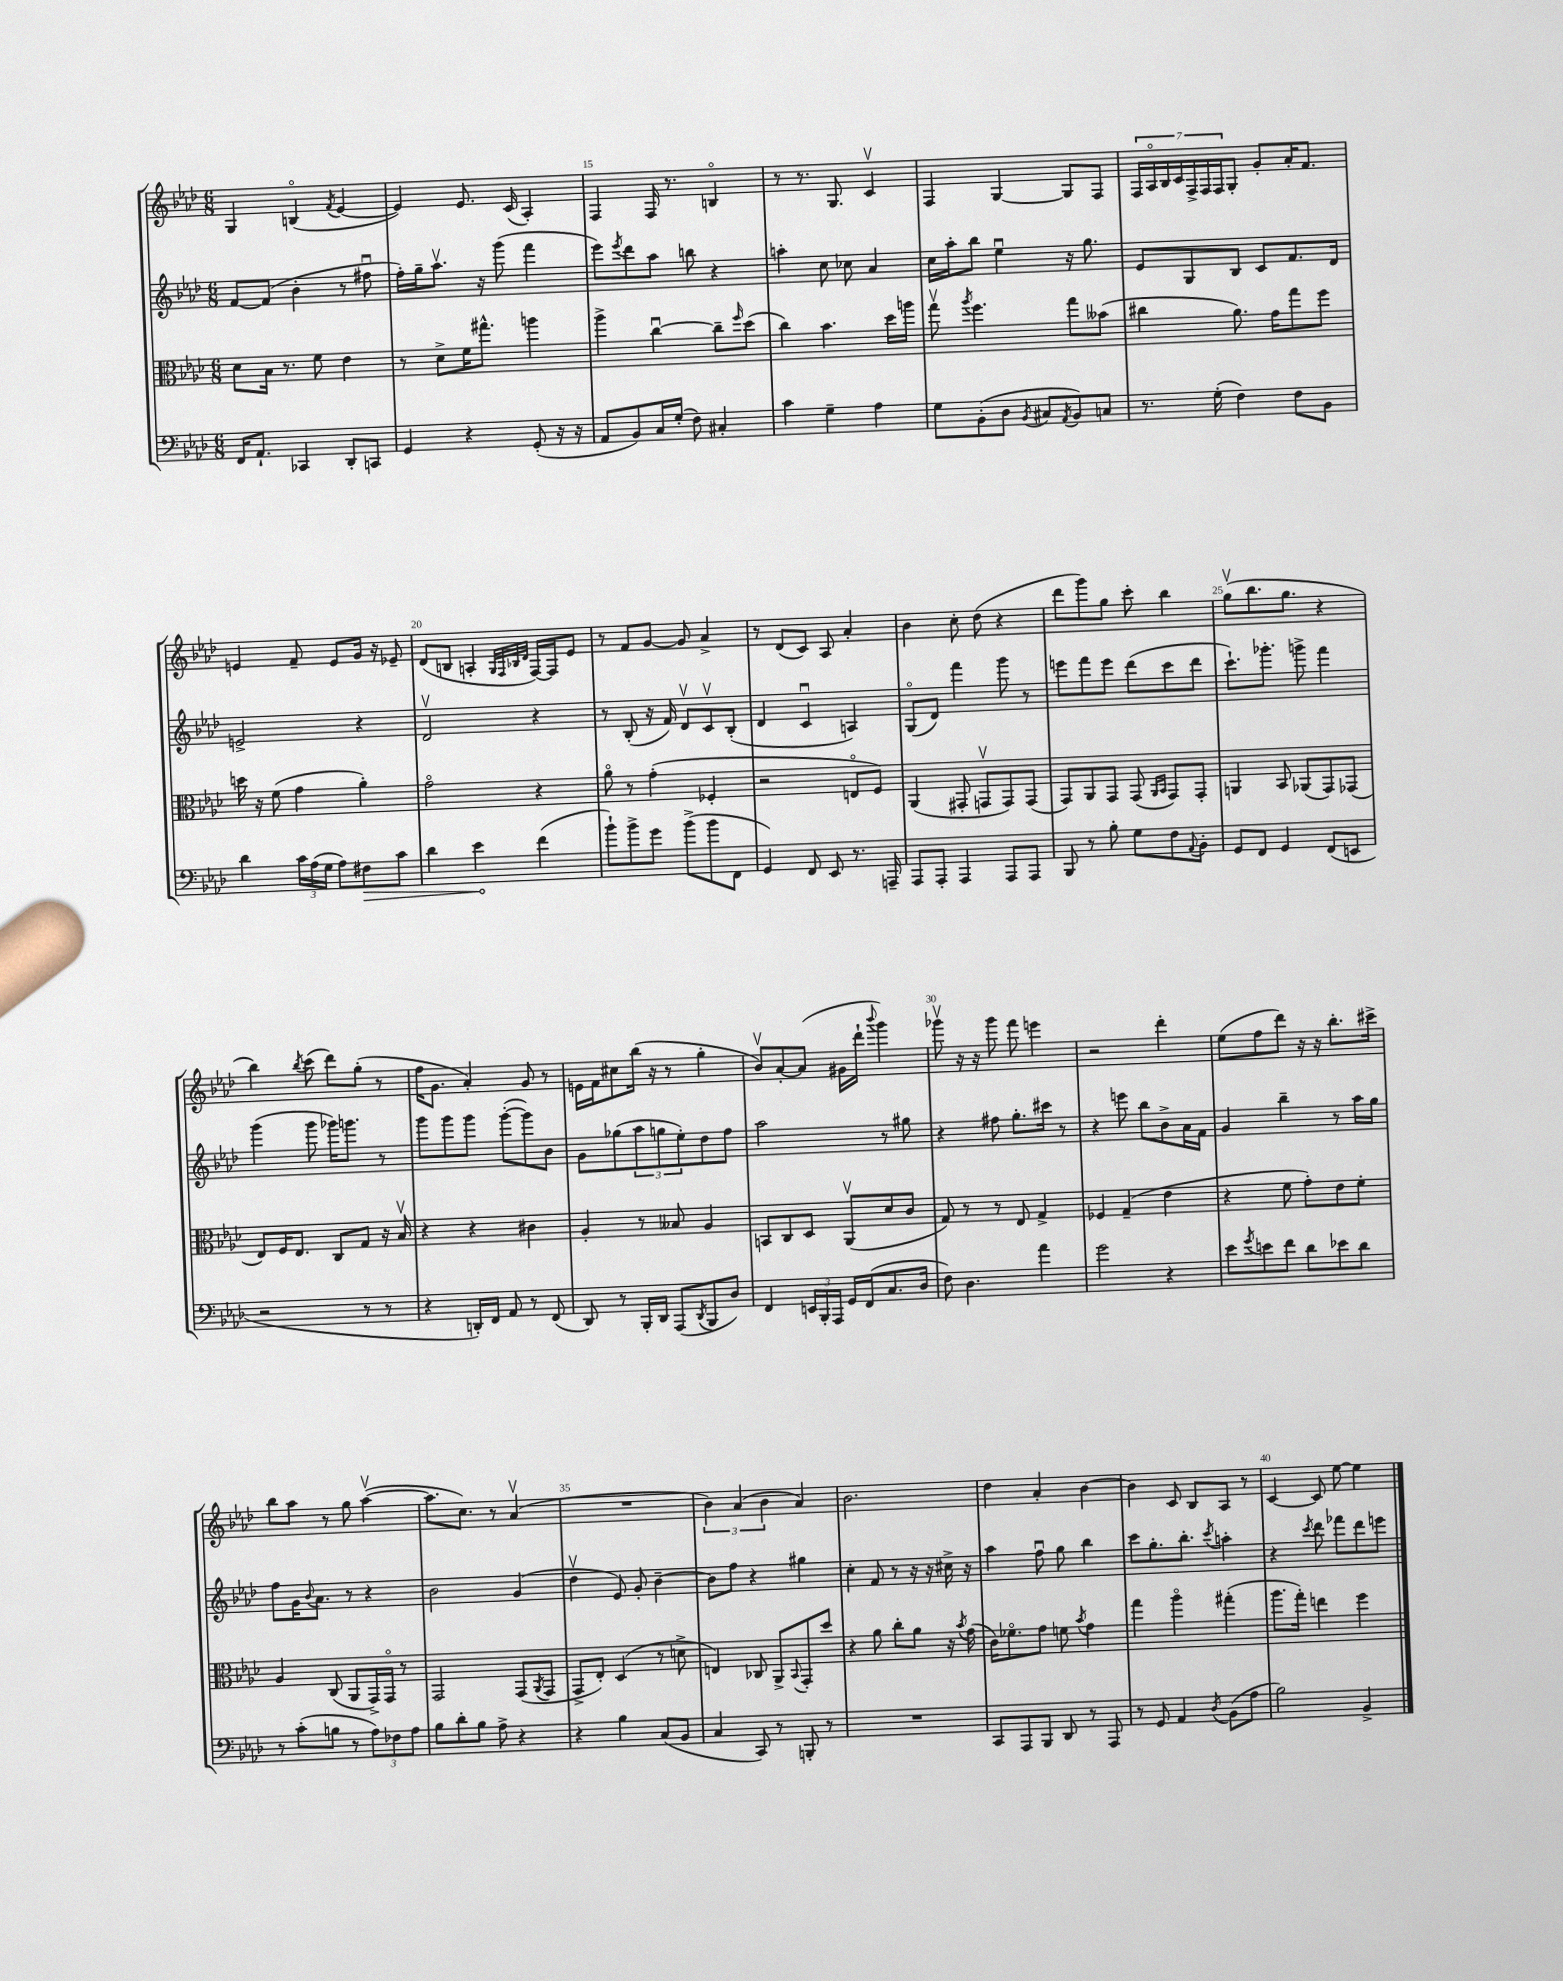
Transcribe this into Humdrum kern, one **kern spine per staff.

**kern	**dynam	**kern	**kern	**kern
*part4	*part4	*part3	*part2	*part1
*staff4	*staff4	*staff3	*staff2	*staff1
*clefF4	*	*clefC3	*clefG2	*clefG2
*k[b-e-a-d-]	*	*k[b-e-a-d-]	*k[b-e-a-d-]	*k[b-e-a-d-]
*M6/8	*	*M6/8	*M6/8	*M6/8
=13	=13	=13	=13	=13
16FF/KL	.	8d-\L	[8f/L	4G/
8.AA-`/J	.	.	.	.
.	.	16B-\Jk	(8f/J]	.
.	.	8.r	.	.
4CC-X/	.	.	4b-'\	(4Bn/
.	.	8f\	.	.
.	.	.	.	8qf/
8DD-'/L	.	4e-\	8r	[4e-/
8CCn/J	.	.	8ff#Xu\	.
=14	=14	=14	=14	=14
4GG/	.	8r	16ff'\LL)	4e-/])
.	.	.	16gg~\J	.
.	.	8d-^\L	8.aa-v\J	.
4r	.	16f\K	.	8.e-/
.	.	8.gg#X^^\J	16r	.
.	.	.	(8ggg\	.
.	.	.	.	(16c/
(8GG'/	.	4aan\	4fff\	4A-'/)
16r	.	.	.	.
16r	.	.	.	.
=15	=15	=15	=15	=15
8AA-/L	.	4aa-^\	8eee-\L)	4F/
.	.	.	8qeee-/	.
8BB-/)	.	.	8ddd-\	.
16C/L	.	[4ccu\	8aa-\J	16F/
(16G'/JJ	.	.	.	8.r
8F\)	.	.	8bbn\	.
4C#X'/	.	8cc~\L]	4r	4Bn/
.	.	16qqff/	.	.
.	.	(8dd-\J	.	.
=16	=16	=16	=16	=16
4c\	.	4cc\)	4aan'\	8r
.	.	.	.	8.r
4G~\	.	4.b-\	8cc\	.
.	.	.	.	8.G/
.	.	.	8cc-X\	.
4A-\	.	.	4a-/	4cv/
.	.	16dd-\LL	.	.
.	.	16aan\JJ	.	.
=17	=17	=17	=17	=17
8G\L	.	8ggv\	16cc\LL	4F/
.	.	.	16aa-'\J	.
.	.	8qaa-/	.	.
(8BB-'\	.	4.ff\	8bb-\J	.
8D-\J	.	.	4ee-u\	[4G/
8qBB-/	.	.	.	.
8C#X/L	.	.	.	.
8qAA-/	.	.	.	.
8BB-/)	.	8gg\L	16r	8G/L]
.	.	.	8.gg\	.
8Cn/J	.	(8b--X\J	.	8F/J
=18	=18	=18	=18	=18
8.r	.	4cc#X\	8e-/L	28F/LL
.	.	.	.	28A-/
.	.	.	.	28B-/
.	.	.	.	28c/
.	.	.	8G/	.
.	.	.	.	28F^/
.	.	.	.	28F/
(16G'\	.	.	.	.
.	.	.	.	28F/J
4F\)	.	8.a-\)	8B-/J	8G'/J
.	.	.	8c/L	8g'/L
.	.	16g\KL	.	.
8F\L	.	8gg\	8.f/	16a-'/K
.	.	.	.	8.f/J
8BB-\J	.	8ff\J	.	.
.	.	.	16d-/Jk	.
!!LO:LB:g=z
=19	=19	=19	=19	=19
4d-\	.	16ddn\	2en^/	4en/
.	.	16r	.	.
.	.	(8f\	.	.
24c\LL	.	4g\	.	8f~/
(24A-\	.	.	.	.
24G\JJ	.	.	.	.
8A-\L)	.	.	.	8e/L
!	!LO:HP:b	!	!	!
8F#X\	>	4a-'\)	4r	16g/Jk
.	.	.	.	16r
8c\J	.	.	.	8e-X~/
=20	=20	=20	=20	=20
4d-\	.	2g\	2d-v/	(8d-/L
.	.	.	.	8Bn/J
4e-\	.	.	.	4An'/
.	.	.	.	32qqG/LLL
.	.	.	.	32qqF/
.	.	.	.	32qqB-X/
.	.	.	.	32qqd-/JJJ
(4f\	]	4r	4r	[16F/LL)
.	.	.	.	16F/J]
.	.	.	.	8e-/J
=21	=21	=21	=21	=21
8b-`\L)	.	8a-\	8r	8r
8b-^\	.	8r	(8B-'/	8f/L
8g\J	.	(4g'\	16r	[8g/J
.	.	.	16f/)	.
(8b-^\L	.	.	8d-v/L	8g/]
8b-\	.	4F-X'/	8cv/	4a-^/
8FF\J	.	.	(8B-'/J	.
=22	=22	=22	=22	=22
4GG/)	.	2r	4d-/	8r
.	.	.	.	(8d-/L
8FF/	.	.	4cu/	8c/J)
8EE-/	.	.	.	8A-/
8.r	.	8En/L	4An/)	4a-'/
.	.	8F/J)	.	.
16AAAn~/	.	.	.	.
=23	=23	=23	=23	=23
8AAA-/L	.	(4AA-/	(8G/L	4b-\
8AAA-'/J	.	.	8d-/J)	.
4AAA-/	.	8GG#X'/	4fff\	8cc'\
.	.	8GGnv/L	.	(8dd-\
8AAA-/L	.	8GG/)	8ggg\	4r
8AAA-/J	.	(8GG/J	8r	.
=24	=24	=24	=24	=24
8BBB-/	.	8GG/L)	8eeen\L	8ddd-\L
8r	.	8AA-/	8fff\	8ggg\)
8B-'\	.	8GG/J	8eee\J	8gg\J
8G\L	.	(8GG/	(8ddd-\L	8ccc'\
.	.	16qqAA-/LL	.	.
.	.	16qqBB-/JJ	.	.
8F\	.	8GG/L)	8ccc\	4bb-\
8qqAA-/	.	.	.	.
8BB-'\J	.	8GG'/J	8ddd-\J	.
=25	=25	=25	=25	=25
8GG/L	.	4AAn/	8.ccc`\L)	(8ggv\L
8FF/J	.	.	.	8.bb-\
.	.	.	8.ggg-X'\J	.
4GG/	.	8BB-/	.	.
.	.	.	.	8.gg\J
.	.	(8AA-X/L	8gggn^\	.
(8FF/L	.	8GG/)	4fff\	4r
8EEn/J	.	(8GG-X/J	.	.
!!LO:LB:g=z
=26	=26	=26	=26	=26
2r	.	8E-/L)	(4ggg\	4bb-\)
.	.	16F/K	.	.
.	.	8.E-/J	.	.
.	.	.	.	8qbb-/
.	.	.	8ggg\	(8ccc\
.	.	8C/L	16ggg-X\KL)	8ddd-\L)
.	.	.	8.gggn\J	.
8r	.	8G/J	.	(8gg'\J
8r	.	16r	8r	8r
.	.	16B-v/	.	.
=27	=27	=27	=27	=27
4r	.	4r	8ggg\L	16ff\KL
.	.	.	.	8.g\J
.	.	.	8ggg\	.
16DDn'/LL)	.	4r	8ggg\J	4a-'/)
16FF/JJ	.	.	.	.
8AA-/	.	.	([8ggg'\L	.
8r	.	4c#X\	8ggg\])	8g/
(8FF/	.	.	8b-\J	8r
=28	=28	=28	=28	=28
8DD-/)	.	4A-'/	8g\L	16en\LL
.	.	.	.	16f\J
8r	.	.	(8gg-X\	8cc#X\
16BBB-'/LL	.	8r	12aa-\	(16bb-\Jk
16DD-/JJ	.	.	.	16r
.	.	.	12ggn\	.
(8AAA-/L	.	8B--X/	.	8r
.	.	.	12ee-'\)	.
8qDD-/	.	.	.	.
8BBB-/	.	4A-/	8dd-\	4gg'\
8D-/J)	.	.	8ff\J	.
=29	=29	=29	=29	=29
4FF/	.	8BBn/L	2aa-\	8b-v/L)
.	.	8C/	.	[8a-'/
24EEn/LL	.	8D-/J	.	(8a-/J]
24BBB-'/	.	.	.	.
24AAA-/JJ	.	.	.	.
16GG/LL	.	(8AA-v/L	.	16g#X\LL
(16FF/J	.	.	.	16ddd-`\JJ
.	.	.	.	8qqbbb-/
8.C/	.	8d-/	8r	4ggg\)
.	.	8c/J	8gg#X\	.
16D-/Jk	.	.	.	.
=30	=30	=30	=30	=30
8F\)	.	8G/)	4r	8ggg-Xv\
4.D-\	.	8r	.	16r
.	.	.	.	16r
.	.	8r	8ff#X\	8ggg-\
.	.	8E-/	8.gg'\L	8fff\
4a-\	.	4G^/	.	4eeen\
.	.	.	16ccc#X\Jk	.
.	.	.	8r	.
=31	=31	=31	=31	=31
2g\	.	4F-X/	4r	2r
.	.	(4G~/	8eeen\	.
.	.	.	8bb-\L	.
4r	.	4e-\	8b-^\	4ddd-'\
.	.	.	16a-\L	.
.	.	.	16f\JJ	.
=32	=32	=32	=32	=32
8e-\L	.	4r	4g/	(8ee-\L
8qg/	.	.	.	.
8en\	.	.	.	8ff\
8f\J	.	8f\	4bb-~\	8ddd-\J)
8d-\L	.	8g'\L)	.	16r
.	.	.	.	16r
8e-X\	.	8e-\	8r	8.bb-'\L
8d-\J	.	8f'\J	16aa-\LL	.
.	.	.	16gg\JJ	16ccc#X^\Jk
!!LO:LB:g=z
=33	=33	=33	=33	=33
8r	.	4A-/	8ff\L	8bb-\L
(8c'\L	.	.	16g\K	8aa-\J
.	.	.	8qqb-/	.
.	.	.	8.a-\J	.
8Bn\J	.	(8C/	.	8r
8r	.	8AA-/L	8r	8gg\
12A-\L)	.	16GG^/L)	4r	([4aa-v\
.	.	16GG/JJ	.	.
12F-X\	.	.	.	.
.	.	8r	.	.
12A-\J	.	.	.	.
=34	=34	=34	=34	=34
8B-\L	.	2GG/	2b-\	8.aa-\L]
8d-'\	.	.	.	.
.	.	.	.	8.cc\J)
8B-\J	.	.	.	.
8A-^\	.	.	.	8r
4r	.	(8GG/L	(4g/	(4a-v/
.	.	8qAA-/	.	.
.	.	8GG/J	.	.
=35	=35	=35	=35	=35
4r	.	8GG^/L	4dd-v\	2.r
.	.	8E-'/J)	.	.
4B-\	.	(4D-/	8e-/)	.
.	.	.	8g'/	.
(8C/L	.	8r	[4b-~\	.
8BB-/J	.	8dn^\	.	.
=36	=36	=36	=36	=36
4C/	.	4En/)	8b-\L]	6b-\)
.	.	.	8ff\J	.
.	.	.	.	(6a-/
8CC/)	.	8C-X/	4r	.
.	.	.	.	6b-\
8r	.	8AA-^/L	.	.
.	.	8qqBB-/	.	.
8BBBn'/	.	8GG'/	4gg#X\	4a-/)
8r	.	8dd-/J	.	.
=37	=37	=37	=37	=37
2.r	.	4r	4cc'\	2.b-\
.	.	8a-\	8f/	.
.	.	8cc'\L	8r	.
.	.	8a-\J	16r	.
.	.	.	16r	.
.	.	16r	16cc#X^\	.
.	.	8qb-/	.	.
.	.	(16g\	16r	.
=38	=38	=38	=38	=38
8CC/L	.	16c\KL)	4aa-\	4dd-\
.	.	8.f-X\	.	.
8AAA-/	.	.	.	.
8BBB-/J	.	8g\J	8ffu\	4a-'/
8DD-/	.	8fn\	8gg\	.
.	.	8qb-/	.	.
8r	.	4g\	4bb-\	[4b-\
8AAA-/	.	.	.	.
=39	=39	=39	=39	=39
8r	.	4gg\	8ccc\L	4b-\]
8GG/	.	.	8.gg'\	.
4AA-/	.	4aa-\	.	8c/
.	.	.	8.bb-'\J	.
.	.	.	.	8B-/L
8qD-/	.	.	8qccc/	.
(8BB-\L	.	(4gg#X'\	4aan'\	8A-/J
8A-\J	.	.	.	8r
=40	=40	=40	=40	=40
2B-\)	.	8.aa-\L	4r	[4c/
.	.	16gg'\Jk)	.	.
.	.	.	8qccc/	.
.	.	4een\	8ddd-\	8c/]
.	.	.	8fff-X\L	[8ee-\
4BB-^/	.	4ff\	8ddd-\	4ee-\]
.	.	.	8eeen\J	.
==	==	==	==	==
*-	*-	*-	*-	*-
